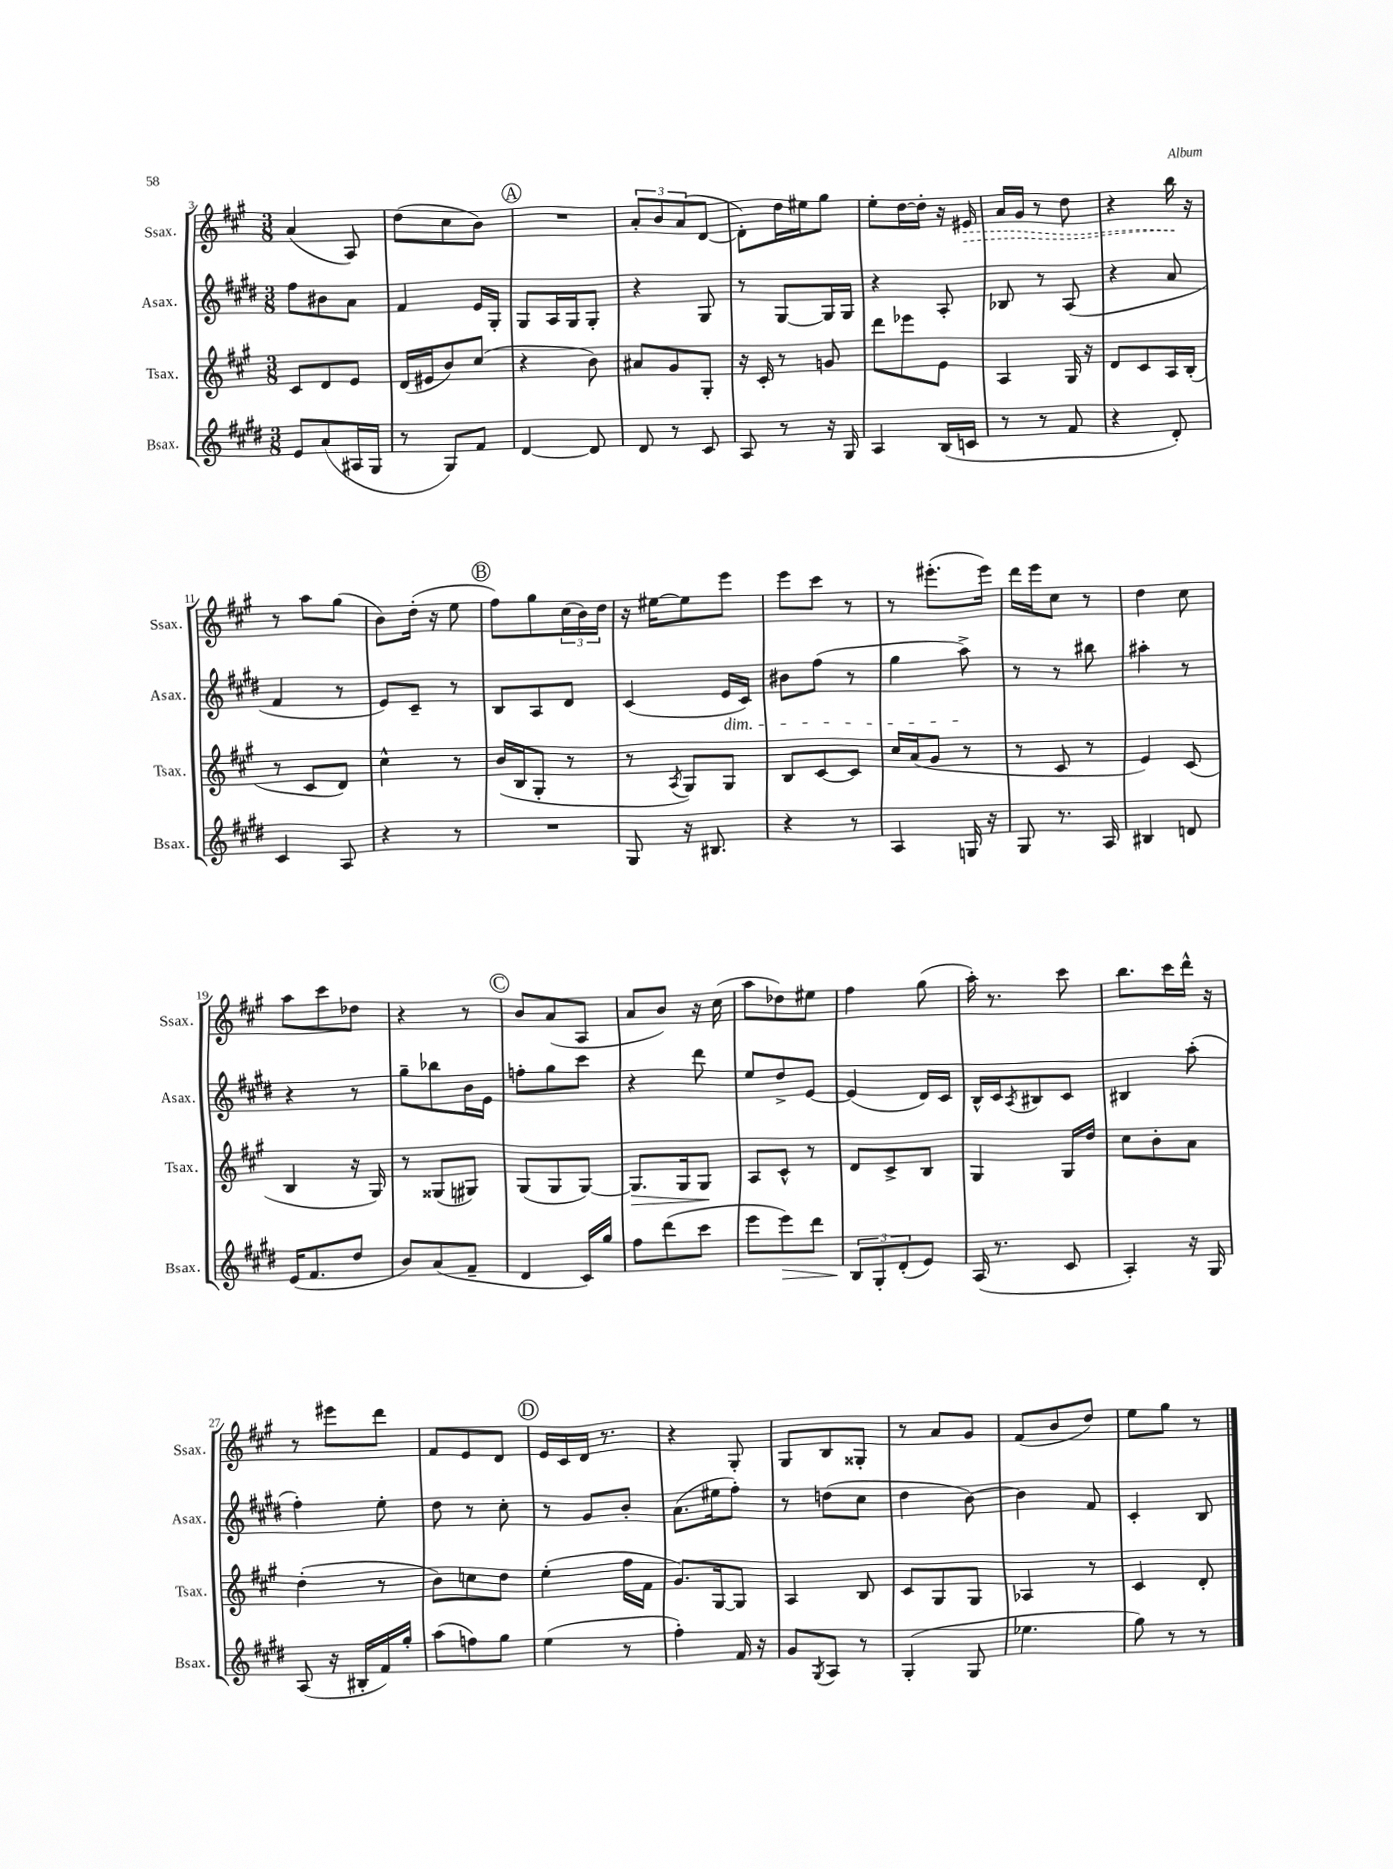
<<
\new StaffGroup <<
\new Staff = "s0" \with { instrumentName = "Ssax." shortInstrumentName = "Ssax." } {
    \clef treble \key a \major \numericTimeSignature \time 3/8
    a'4( a8) |
    d''8( cis''8 b'8) |
    \mark \markup { \circle "A" } R4. |
    \tuplet 3/2 { a'8-. b'8 a'8( } d'8~ |
    d'8-.) d''16 eis''16 gis''8 |
    e''8-. d''16~ d''16-. r16 \once \override Hairpin.style = #'dashed-line eis'16\> |
    a'16 gis'16 r8 d''8 |
    r4 b''16\! r16 |
    r8 a''8 gis''8( |
    b'8) d''16-.( r16 e''8 |
    \mark \markup { \circle "B" } fis''8) gis''8 \tuplet 3/2 { cis''16( b'16) d''16 } |
    r16 eis''16~ eis''8 e'''8 |
    e'''8 cis'''8 r8 |
    r8 eis'''8.-.( eis'''16) |
    d'''16 e'''16 cis''8 r8 |
    d''4 cis''8 |
    a''8 cis'''8 des''8 |
    r4 r8 |
    \mark \markup { \circle "C" } b'8 a'8( a8 |
    a'8 b'8) r16 cis''16( |
    a''8 des''8) eis''8 |
    fis''4 gis''8( |
    a''16-.) r8. cis'''8 |
    b''8. cis'''16 d'''16-^ r16 |
    r8 eis'''8 d'''8 |
    fis'8 e'8 d'8 |
    \mark \markup { \circle "D" } e'16 cis'16 d'16 r8. |
    r4 gis8-. |
    gis8 b8 gisis8-. |
    r8 a'8 gis'8 |
    fis'8( b'8 d''8) |
    e''8 gis''8 r8 \bar "|." |
}
\new Staff = "s1" \with { instrumentName = "Asax." shortInstrumentName = "Asax." } {
    \clef treble \key e \major \numericTimeSignature \time 3/8
    fis''8 bis'8 a'8 |
    fis'4 e'16 gis16-. |
    \mark \markup { \circle "A" } gis8 a16 gis16 gis8-. |
    r4 gis8 |
    r8 gis8~ gis16 gis16 |
    r4 a8-. |
    bes8 r8 a8( |
    r4 a'8 |
    fis'4 r8 |
    e'8) cis'8-- r8 |
    \mark \markup { \circle "B" } b8 a8 dis'8 |
    cis'4( e'16\dim cis'16) |
    bis'8 fis''8( r8 |
    gis''4 a''8->\!) |
    r8 r8 bis''8 |
    ais''4-. r8 |
    r4 r8 |
    gis''8-- bes''8 b'16 e'16 |
    \mark \markup { \circle "C" } f''8-. gis''8 cis'''8 |
    r4 dis'''8 |
    e''8 dis''8-> e'8~ |
    e'4( dis'16) cis'16 |
    b16-^ cis'16 \acciaccatura { a8 } bis8 cis'8 |
    bis4 a''8-.( |
    fis''4-.) e''8-. |
    dis''8 r8 cis''8-. |
    \mark \markup { \circle "D" } r8 gis'8 b'8-. |
    a'8.( eis''16 fis''8-.) |
    r8 d''8( cis''8 |
    dis''4 b'8~) |
    b'4 fis'8 |
    cis'4-. b8 \bar "|." |
}
\new Staff = "s2" \with { instrumentName = "Tsax." shortInstrumentName = "Tsax." } {
    \clef treble \key a \major \numericTimeSignature \time 3/8
    cis'8 d'8 e'8 |
    d'16( eis'16 b'8) cis''8( |
    \mark \markup { \circle "A" } r4 b'8) |
    ais'8 gis'8 gis8-. |
    r16 cis'16-. r8 g'8 |
    d'''8 ees'''8 e'8 |
    a4 gis16 r16 |
    d'8 cis'8 a16 b16-.( |
    r8 cis'8 d'8) |
    cis''4-^ r8 |
    \mark \markup { \circle "B" } b'16( b16 gis8-. r8 |
    r8 \acciaccatura { a8 } gis8) gis8 |
    b8 cis'8~ cis'8 |
    cis''16 a'16( gis'8 r8 |
    r8 cis'8 r8 |
    e'4) cis'8( |
    b4 r16 gis16) |
    r8 gisis8( gis8) |
    \mark \markup { \circle "C" } gis8( gis8 gis8~) |
    gis8.\> gis16 gis8\! |
    a8 cis'8-^ r8 |
    d'8 cis'8-> b8 |
    gis4 gis16 d''16 |
    cis''8 b'8-. a'8 |
    d''4-.( r8 |
    b'8) c''8 d''8 |
    \mark \markup { \circle "D" } e''4-.( fis''16 fis'16 |
    gis'8.) gis16~ gis8 |
    a4 b8 |
    cis'8 gis8 gis8 |
    aes4 r8 |
    cis'4 d'8-. \bar "|." |
}
\new Staff = "s3" \with { instrumentName = "Bsax." shortInstrumentName = "Bsax." } {
    \clef treble \key e \major \numericTimeSignature \time 3/8
    e'8 a'8( ais16 gis16 |
    r8 gis8) fis'8 |
    \mark \markup { \circle "A" } dis'4~ dis'8 |
    dis'8 r8 cis'8 |
    a8 r8 r16 gis16 |
    a4 b16( c'16 |
    r8 r8 fis'8 |
    r4 dis'8-.) |
    cis'4 a8 |
    r4 r8 |
    \mark \markup { \circle "B" } R4. |
    gis8 r16 bis8. |
    r4 r8 |
    a4 g16 r16 |
    gis8 r8. a16 |
    bis4 d'8 |
    e'16( fis'8. dis''8 |
    b'8) a'8( fis'8-- |
    \mark \markup { \circle "C" } dis'4 cis'16) gis''16 |
    fis''8 dis'''8( cis'''8 |
    e'''8 e'''8\>) dis'''8 |
    \tuplet 3/2 { b8\! gis8-. dis'8-.( } e'8) |
    a16( r8. cis'8 |
    a4-.) r16 gis16 |
    a8( r16 bis16-. fis'16) gis''16-. |
    a''8( f''8) gis''8 |
    \mark \markup { \circle "D" } e''4( r8 |
    fis''4-.) fis'16 r16 |
    gis'8 \acciaccatura { gis8 } a8 r8 |
    gis4-.( gis8 |
    ees''4. |
    gis''8) r8 r8 \bar "|." |
}
>>
>>
\layout { \context { \Score currentBarNumber = #3 } }
